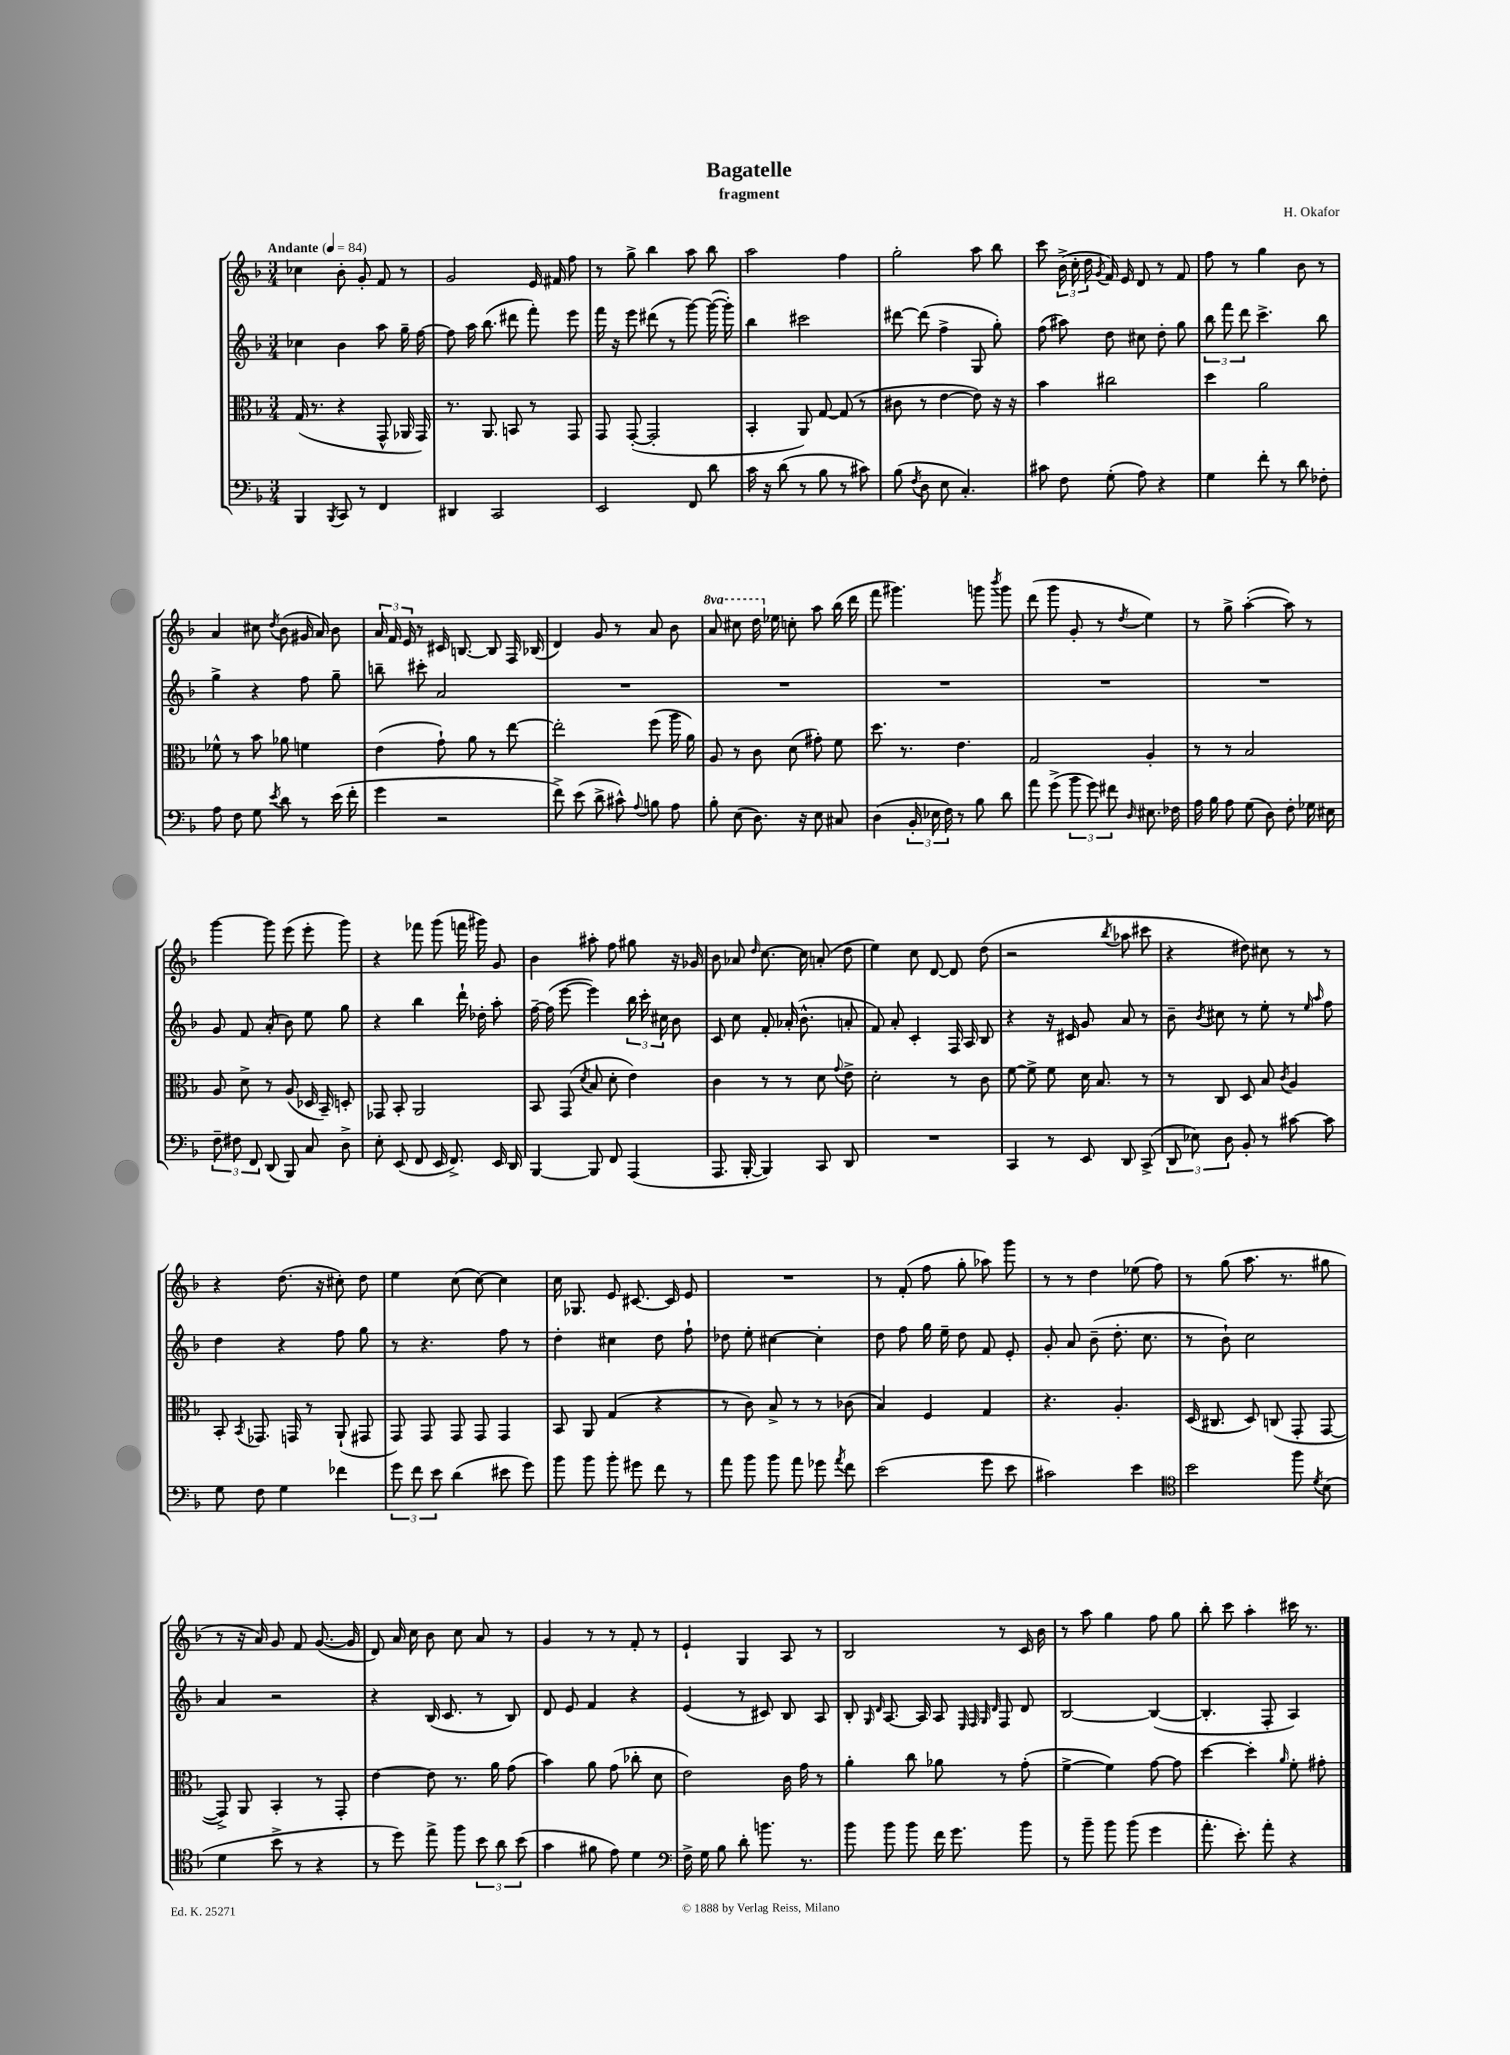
\header { title = "Bagatelle" composer = "H. Okafor" subtitle = "fragment" }
<<
\new StaffGroup <<
\new Staff = "s0" {
    \clef treble \key f \major \numericTimeSignature \time 3/4 \set Staff.ottavationMarkups = #ottavation-simple-ordinals \tempo "Andante" 4 = 84
    \autoBeamOff ces''4 bes'8-. g'8-. f'8 r8 |
    g'2 e'16 fis'16 f''8 |
    r8 g''8-> bes''4 a''8 bes''8 |
    a''2 f''4 |
    g''2-. a''8 bes''8 |
    c'''8 \tuplet 3/2 { bes'16->( c''16-. d''16 } \acciaccatura { g'8 } f'16) e'16 d'8 r8 f'8 |
    f''8 r8 g''4 bes'8 r8 |
    a'4 cis''8 \acciaccatura { d''8 } bes'8( gis'16 a'16) bes'8 |
    \tuplet 3/2 { a'16 f'16 e'16 } r8 cis'16 b8.~ b8 f16 bes16( |
    d'4) g'8 r8 a'8 bes'8 |
    \ottava #1 a''8 cis'''8 d'''16 \ottava #0 ees''16 c''!8-. a''8 bes''16( d'''16 |
    f'''8 gis'''4.) g'''8 \acciaccatura { bes'''8 } g'''8 |
    d'''8( g'''8 g'8-. r8 \acciaccatura { d''8 } e''4) |
    r8 g''8-> a''4~-.( a''8) r8 |
    g'''4~ g'''8 e'''8( e'''8-. g'''8) |
    r4 fes'''8 g'''8( f'''16 gis'''16) g'8 |
    bes'4 ais''8-. f''8 gis''8 r16 ges'16 |
    bes'8 aes'8 \grace { d''16 } c''8.~ c''16 a'8-.( d''8 |
    e''4) c''8 d'8~ d'8 d''8( |
    r2 \acciaccatura { bes''8 } aes''8 cis'''8 |
    r4 dis''8) cis''8 r8 r8 |
    r4 d''8.( r16 cis''8-.) d''8 |
    e''4 c''8( c''8~) c''4 |
    c''16 ges8. e'8 cis'8.~ cis'16 e'8 |
    R2. |
    r8 f'8-.( f''8 g''8-. aes''8) g'''8 |
    r8 r8 d''4 ees''8( f''8) |
    r8 g''8( a''8. r8. gis''8 |
    r8 r16 a'16) g'8 f'8 g'8.~( g'16 |
    d'8) a'16 c''16 bes'8 c''8 a'8 r8 |
    g'4 r8 r8 f'8-. r8 |
    e'4-! g4 a8 r8 |
    bes2 r8 c'16 bes'16 |
    r8 a''8 g''4 f''8 g''8 |
    bes''8-. c'''8 a''4-. cis'''16 r8. \bar "|." |
}
\new Staff = "s1" {
    \clef treble \key f \major \numericTimeSignature \time 3/4
    \autoBeamOff ces''4 bes'4 a''8 g''16-- f''16~ |
    f''8 a''16 bes''8.( dis'''8 f'''8-.) e'''8 |
    f'''16 r16 e'''8 dis'''8( r8 g'''8~) g'''16~( g'''16-.) |
    bes''4 cis'''2 |
    dis'''8~ dis'''8( f''4-> g8 g''8-.) |
    f''8( ais''8) d''8 cis''8 d''8-. g''8 |
    \tuplet 3/2 { bes''8 f'''8 d'''8 } c'''4.-> bes''8 |
    g''4-> r4 f''8 g''8-- |
    b''8-- cis'''8-. a'2 |
    R2. |
    R2. |
    R2. |
    R2. |
    R2. |
    g'8 f'8 a'8-.( bes'8) e''8 g''8 |
    r4 bes''4 d'''16-! des''16-. a''8-. |
    f''16~-- f''16( e'''8~ e'''4) \tuplet 3/2 { bes''16 c'''16-. cis''16 } bes'8 |
    c'8 c''8 f'8-. aes'16-.( bes'8.-^ a'8-. |
    f'8) a'8-. c'4-. f16 a16 bes8 |
    r4 r16 cis'16 g'8 a'8 r8 |
    bes'8-- \acciaccatura { bes'8 } cis''8 r8 e''8-. r8 \grace { e''16 a''16 } f''8 |
    d''4 r4 f''8 g''8 |
    r8 r4. f''8 r8 |
    d''4-. cis''4 d''8 f''8-! |
    des''8 e''8-. cis''4~ cis''4-. |
    d''8 f''8 g''16 e''16-- d''8 f'8 e'8-. |
    g'8-. a'8 bes'8--( d''8.-. c''8. |
    r8 bes'8-!) c''2 |
    a'4 r2 |
    r4 bes16( c'8. r8 bes8) |
    d'8 e'8 f'4 r4 |
    e'4( r8 cis'8) bes8 a8 |
    bes8-. \grace { g16 d'16 } a8.~ a16 a8 \grace { e32 f32 g32 d'32 } f8 d'8 |
    bes2~ bes4~( |
    bes4.-. f8-. a4) \bar "|." |
}
\new Staff = "s2" {
    \clef alto \key f \major \numericTimeSignature \time 3/4
    \autoBeamOff g16( r8. r4 g,8-^ aes,16 g,16) |
    r8. a,8. b,8 r8 g,8 |
    g,8 g,8~-.( g,2-. |
    bes,4-. a,8) g8~ g8( r8 |
    cis'8 r8 e'4~ e'8) r16 r16 |
    bes'4 cis''2 |
    d''4 a'2 |
    fes'8-^ r8 bes'8 aes'8 f'4 |
    e'4( g'8-!) a'8 r8 e''8~ |
    e''2-. f''8( a''16 a'16) |
    a8 r8 c'8 d'8( gis'8-.) f'8 |
    d''8. r8. e'4. |
    g2 a4-. |
    r8 r8 bes2 |
    a8 d'8-> r8 a8( des16 bes,16--) d8-. |
    ges,8 bes,8-. a,2 |
    bes,8 g,8( \acciaccatura { d'8 } bes8 d'8-. e'4) |
    c'4 r8 r8 d'8 \appoggiatura { g'8 } e'8-> |
    d'2-. r8 c'8 |
    f'8~ f'8-> f'8 d'16 bes8. r8 |
    r8 c8 d8 bes8 \acciaccatura { c'8 } a4 |
    bes,8-. \acciaccatura { bes,8 } ges,8. g,16 r8 a,8-!( gis,8 |
    g,8) g,8 g,8 g,8 g,4 |
    bes,8 a,8 g4( r4 |
    r8 c'8) bes8-> r8 r8 ces'8( |
    bes4) f4 g4 |
    r4. a4.-. |
    d16( cis8. d8) c8( g,8-. g,8~ |
    g,8->) a,8 bes,4-. r8 g,8-. |
    e'4~ e'8 r8. a'16 g'8( |
    bes'4) a'8 g'8( ces''8-. d'8 |
    e'2) c'16 g'16 r8 |
    a'4-. c''8 aes'8 r8 g'8-.( |
    f'4~-> f'4) g'8~ g'8 |
    d''4~ d''4-. \grace { a'16 } f'8-. gis'8-. \bar "|." |
}
\new Staff = "s3" {
    \clef bass \key f \major \numericTimeSignature \time 3/4
    \autoBeamOff bes,,4 \acciaccatura { bes,,8 } c,8 r8 f,4 |
    dis,4 c,2 |
    e,2 f,8 d'8 |
    c'16 r16 d'8( r8 bes8 r8 cis'8) |
    bes8( \acciaccatura { f8 } d8 e8 c4.-.) |
    cis'8 f8 g8-.( a8) r4 |
    g4 f'8-. r8 d'8 fes8-. |
    a8 f8 g8 \acciaccatura { e'8 } d'8 r8 e'16( f'16-. |
    g'4 r2 |
    f'8->) e'8( d'8-> cis'8-^) \appoggiatura { a8 } b8 a8 |
    bes8-. e8( d8.) r16 e8 cis8 |
    d4( \tuplet 3/2 { bes,16-. ees16 f16) } r8 bes8 d'8 |
    a'8 g'8->( \tuplet 3/2 { bes'8 g'8) fis'8 } \grace { d16 } eis8. fes16 |
    a16 bes16 a8 g8( d8) f8-. ges16 eis16 |
    \tuplet 3/2 { f8-- fis8 f,8 } d,8( bes,,8) c8 d8-> |
    e8-. e,8( f,8 e,16 f,8.->) e,16 d,16 |
    bes,,4~ bes,,8 f,8 a,,4( |
    a,,8. bes,,16~-. bes,,4) c,8 d,8 |
    R2. |
    c,4 r8 e,8 d,8 c,8->( |
    \tuplet 3/2 { d,8 ees8) d8 } bes,8-. r8 cis'8~ cis'8 |
    g8 f8 g4 fes'4 |
    \tuplet 3/2 { g'8 f'8 e'8 } d'4( eis'8 g'8) |
    bes'8 bes'8 bes'8-. gis'8 f'8 r8 |
    a'8 bes'8 bes'8 a'8 ges'8 \acciaccatura { a'8 } f'8 |
    e'2( g'8 e'8 |
    cis'2) e'4 |
    \clef tenor bes'2 f''8 \acciaccatura { d'8 } bes8( |
    d'4 bes'8-> r8 r4 |
    r8 d''8) e''8-> f''8 \tuplet 3/2 { bes'8 a'8 bes'8( } |
    g'4 fis'8 e'8) d'4 |
    \clef bass f16-> g16 bes8 d'8-. b'8. r8. |
    bes'8 bes'8 bes'8 f'16 g'8. bes'8 |
    r8 bes'8-- bes'8 bes'8( g'4 |
    a'8.-. e'8.-.) a'8-. r4 \bar "|." |
}
>>
>>
\layout { \context { \Score \remove "Bar_number_engraver" } }
